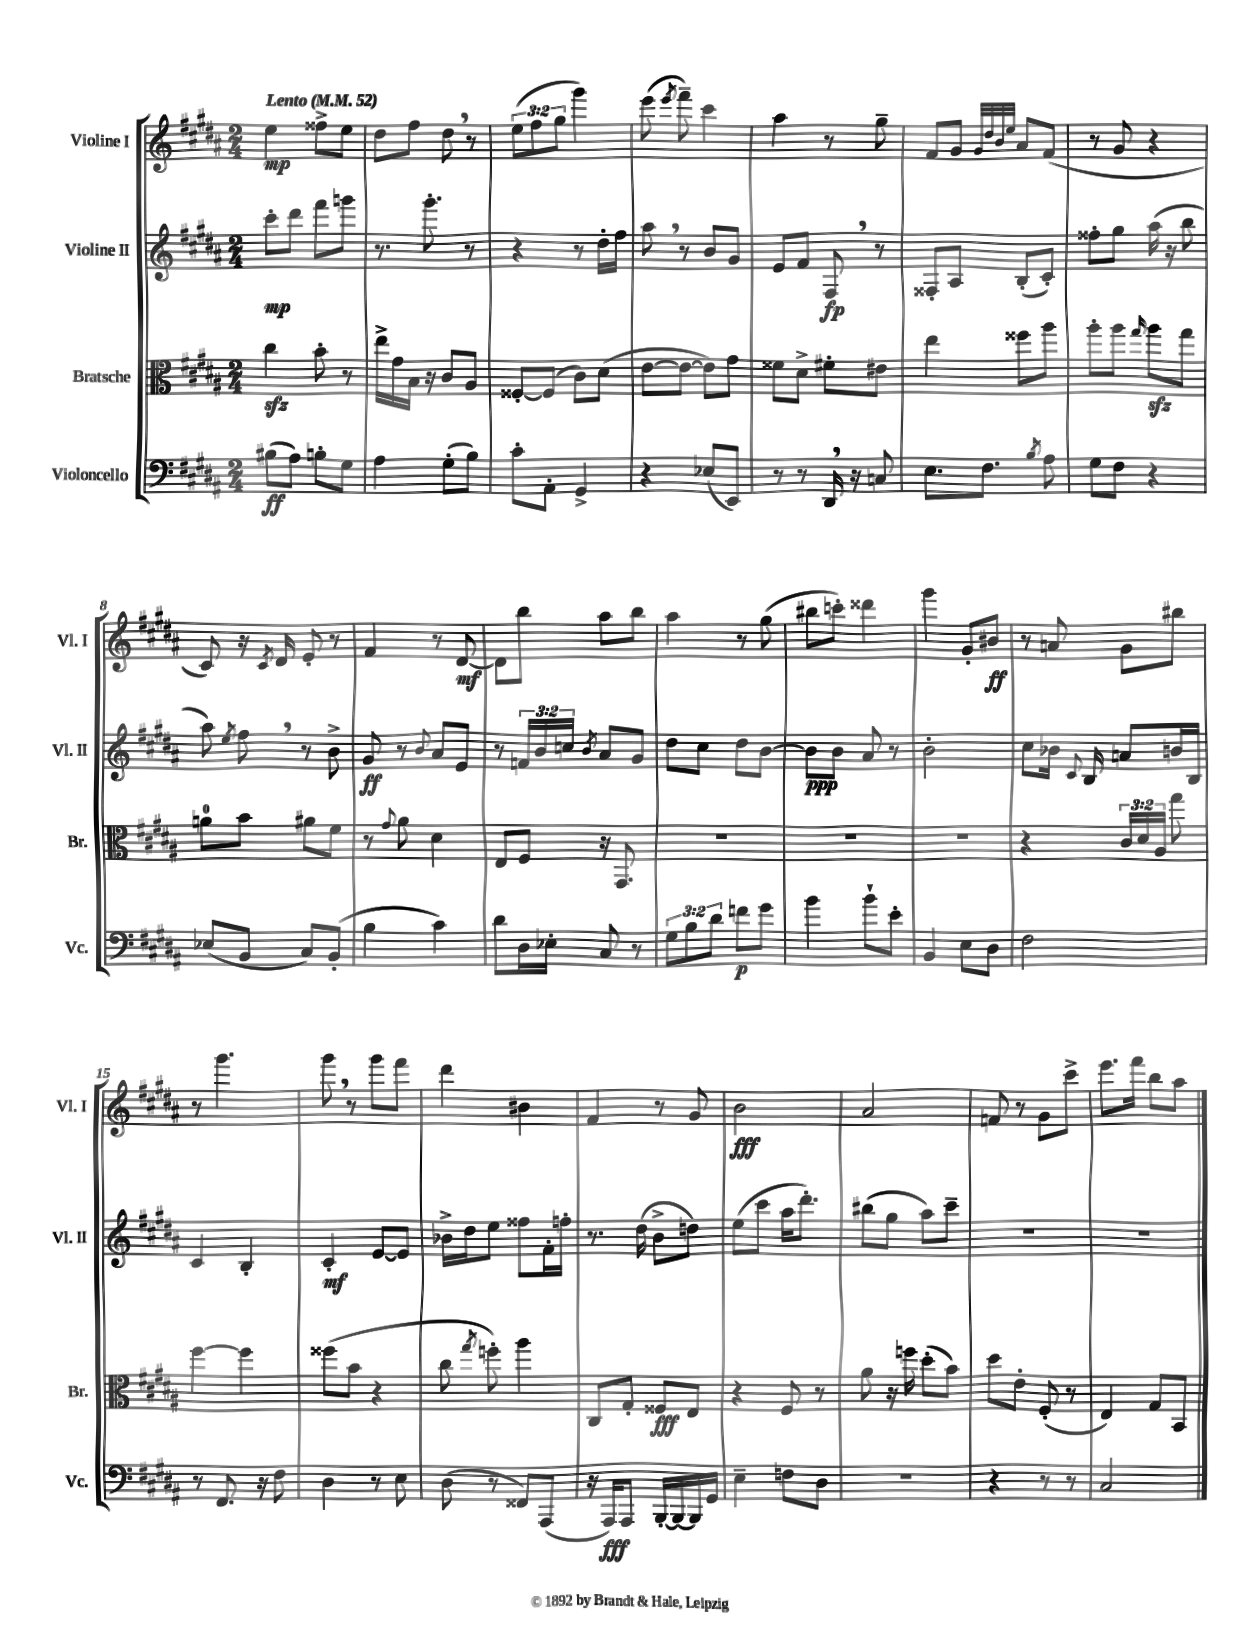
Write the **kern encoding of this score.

**kern	**kern	**kern	**kern
*staff4	*staff3	*staff2	*staff1
*clefF4	*clefC3	*clefG2	*clefG2
*k[f#c#g#d#a#]	*k[f#c#g#d#a#]	*k[f#c#g#d#a#]	*k[f#c#g#d#a#]
*M2/4	*M2/4	*M2/4	*M2/4
*MM52	*MM52	*MM52	*MM52
(8B#\L	4cc#\	8ccc#'\L	4ee\
8A#\J)	.	8ddd#\J	.
8B'\L	8b'\	8fff#\L	8ff##^\L
8G#\J	8r	8ggg\J	8ee\J
=	=	=	=
4A#\	16ee^\LL	8.r	8dd#\L
.	16g#\	.	.
.	16B\JJ	.	8ff#\J
.	16r	8.ggg#'\	.
(8G#'\L	8c#/L	.	8dd#\
8B\J)	8A#/J	8r	8r
=	=	=	=
8c#'\L	[8F##'/L	4r	(12ee\L
.	.	.	12ff#\
8AA#'\J	(8F##/]J	.	.
.	.	.	12gg#\J
4GG#^/	8c#\L)	8r	4ggg#\)
.	(8d#\J	16dd#'\LL	.
.	.	16ff#\JJ	.
=	=	=	=
4r	[8e\L	8aa#\	(8eee\
.	.	.	8qeee/
.	8e\_J	8r	8fff#~\)
(8E-/L	8e\]L)	8b/L	4ccc#\
8EE/J)	8g#\J	8g#/J	.
=	=	=	=
8r	8f##\L	8e/L	4aa#\
8r	8d#^\J	8f#/J	.
16DD#/	8f#'\L	8F#/	8r
16r	.	.	.
8C/	8e#\J	8r	8gg#~\
=	=	=	=
8.E\L	4ee\	8F##'/L	8f#/L
.	.	8A#/J	8g#/J
8.F#\J	.	.	.
.	.	.	32qqg#/LLL
.	.	.	32qqdd#/
.	.	.	32qqb/
.	.	.	32qqee/JJJ
.	8ff##\L	(8B'/L	8a#/L
8qB/	.	.	.
8A#\	8aa#\J	8c#'/J)	(8f#/J
=	=	=	=
8G#\L	8aa#'\L	8ff##'\L	8r
8F#\J	8aa#\J	8gg#\J	8g#/
.	16qqgg#/	.	.
4r	8aa#\L	(16aa#\	4r
.	.	16r	.
.	8gg#\J	8bb\	.
=	=	=	=
(8E-/L	8a\L	8aa#\)	8c#/)
.	.	8qee/	.
8BB/J	8b\J	8ff#\	16r
.	.	.	8qc#/
.	.	.	16d#/
8C#/L)	8a#\L	8r	8e'/
(8BB'/J	8f#\J	8b^\	8r
=	=	=	=
4B\	8r	8g#/	4f#/
.	8qqg#/	.	.
.	8a#\	8r	.
.	.	8qqb/	.
4c#\)	4d#\	8a#/L	8r
.	.	8e/J	[8d#/
=	=	=	=
8d#\L	8E/L	8r	8d#\]L
16D#\L	8F#/J	24f/LL	8bb\J
.	.	24b/	.
16E-'\JJ	.	.	.
.	.	24cc/JJ	.
.	.	8qb/	.
8C#/	16r	8a#/L	8aa#\L
.	8.GG#/	.	.
8r	.	8g#/J	8bb\J
=	=	=	=
12G#\L	2r	8dd#\L	4aa#\
12B\	.	.	.
.	.	8cc#\J	.
12d#\J	.	.	.
8f\L	.	8dd#\L	8r
8g#\J	.	[8b\J	(8gg#\
=	=	=	=
4b\	2r	8b\]L	8bb#\L
.	.	8b\J	8ccc'\J)
8b`\L	.	8a#/	4ddd##\
8e'\J	.	8r	.
=	=	=	=
4BB/	2r	2b'\	4ggg#\
8E\L	.	.	8g#'/L
8D#\J	.	.	8b#/J
=	=	=	=
2F#\	4r	8cc#\L	8r
.	.	16b-\Jk	8a/
.	.	8qqc#/	.
.	.	16B/	.
.	24c#/LL	8a/L	8g#\L
.	24d#/	.	.
.	24A#/JJ	.	.
.	8gg#\	16b/L	8bb#\J
.	.	16B/JJ	.
=	=	=	=
8r	[4ff#\	4c#/	8r
8.FF#/	.	.	4.ggg#\
.	4ff#\]	4B'/	.
16r	.	.	.
8F#\	.	.	.
=	=	=	=
4D#\	(8ff##\L	4c#'/	8ggg#\
.	8b\J	.	8r
8r	4r	[8e/L	8ggg#\L
8E\	.	8e/]J	8fff#\J
=	=	=	=
(8D#\	8cc#\	16b-^\LL	4ddd#\
.	.	16dd#\J	.
.	8qgg#/	.	.
8r	8ff'\)	8ee\J	.
8FF##/L)	4aa#\	8ff##\L	4b#\
(8AAA#/J	.	16f#'\L	.
.	.	16ff'\JJ	.
=	=	=	=
16r	8C#/L	8.r	4f#/
16AAA#/LK)	.	.	.
8AAA#/J	8G#'/J	.	.
.	.	(16dd#\	.
[16BBB'/LL	8F##/L	8b^\L	8r
16BBB/_	.	.	.
16BBB/]	8E/J	8dd\J)	8g#/
16GG#/JJ	.	.	.
=	=	=	=
4E~\	4r	(8ee\L	2b\
.	.	8ccc#\J	.
8F\L	8F#/	16aa#\LK	.
.	.	8.ddd#'\J)	.
8D#\J	8r	.	.
=	=	=	=
2r	8a#\	(8bb#\L	2a#/
.	16r	8gg#\J	.
.	16ff\	.	.
.	(8dd#'\L	8aa#\L)	.
.	8b\J)	8ccc#~\J	.
=	=	=	=
4r	8dd#\L	2r	8f/
.	8e'\J	.	8r
8r	(8F#'/	.	8g#\L
8r	8r	.	8ccc#^\J
=	=	=	=
2C#/	4E/)	2r	8.eee\L
.	.	.	16fff#\Jk
.	8G#/L	.	8bb\L
.	8BB/J	.	8aa#\J
==	==	==	==
*-	*-	*-	*-
